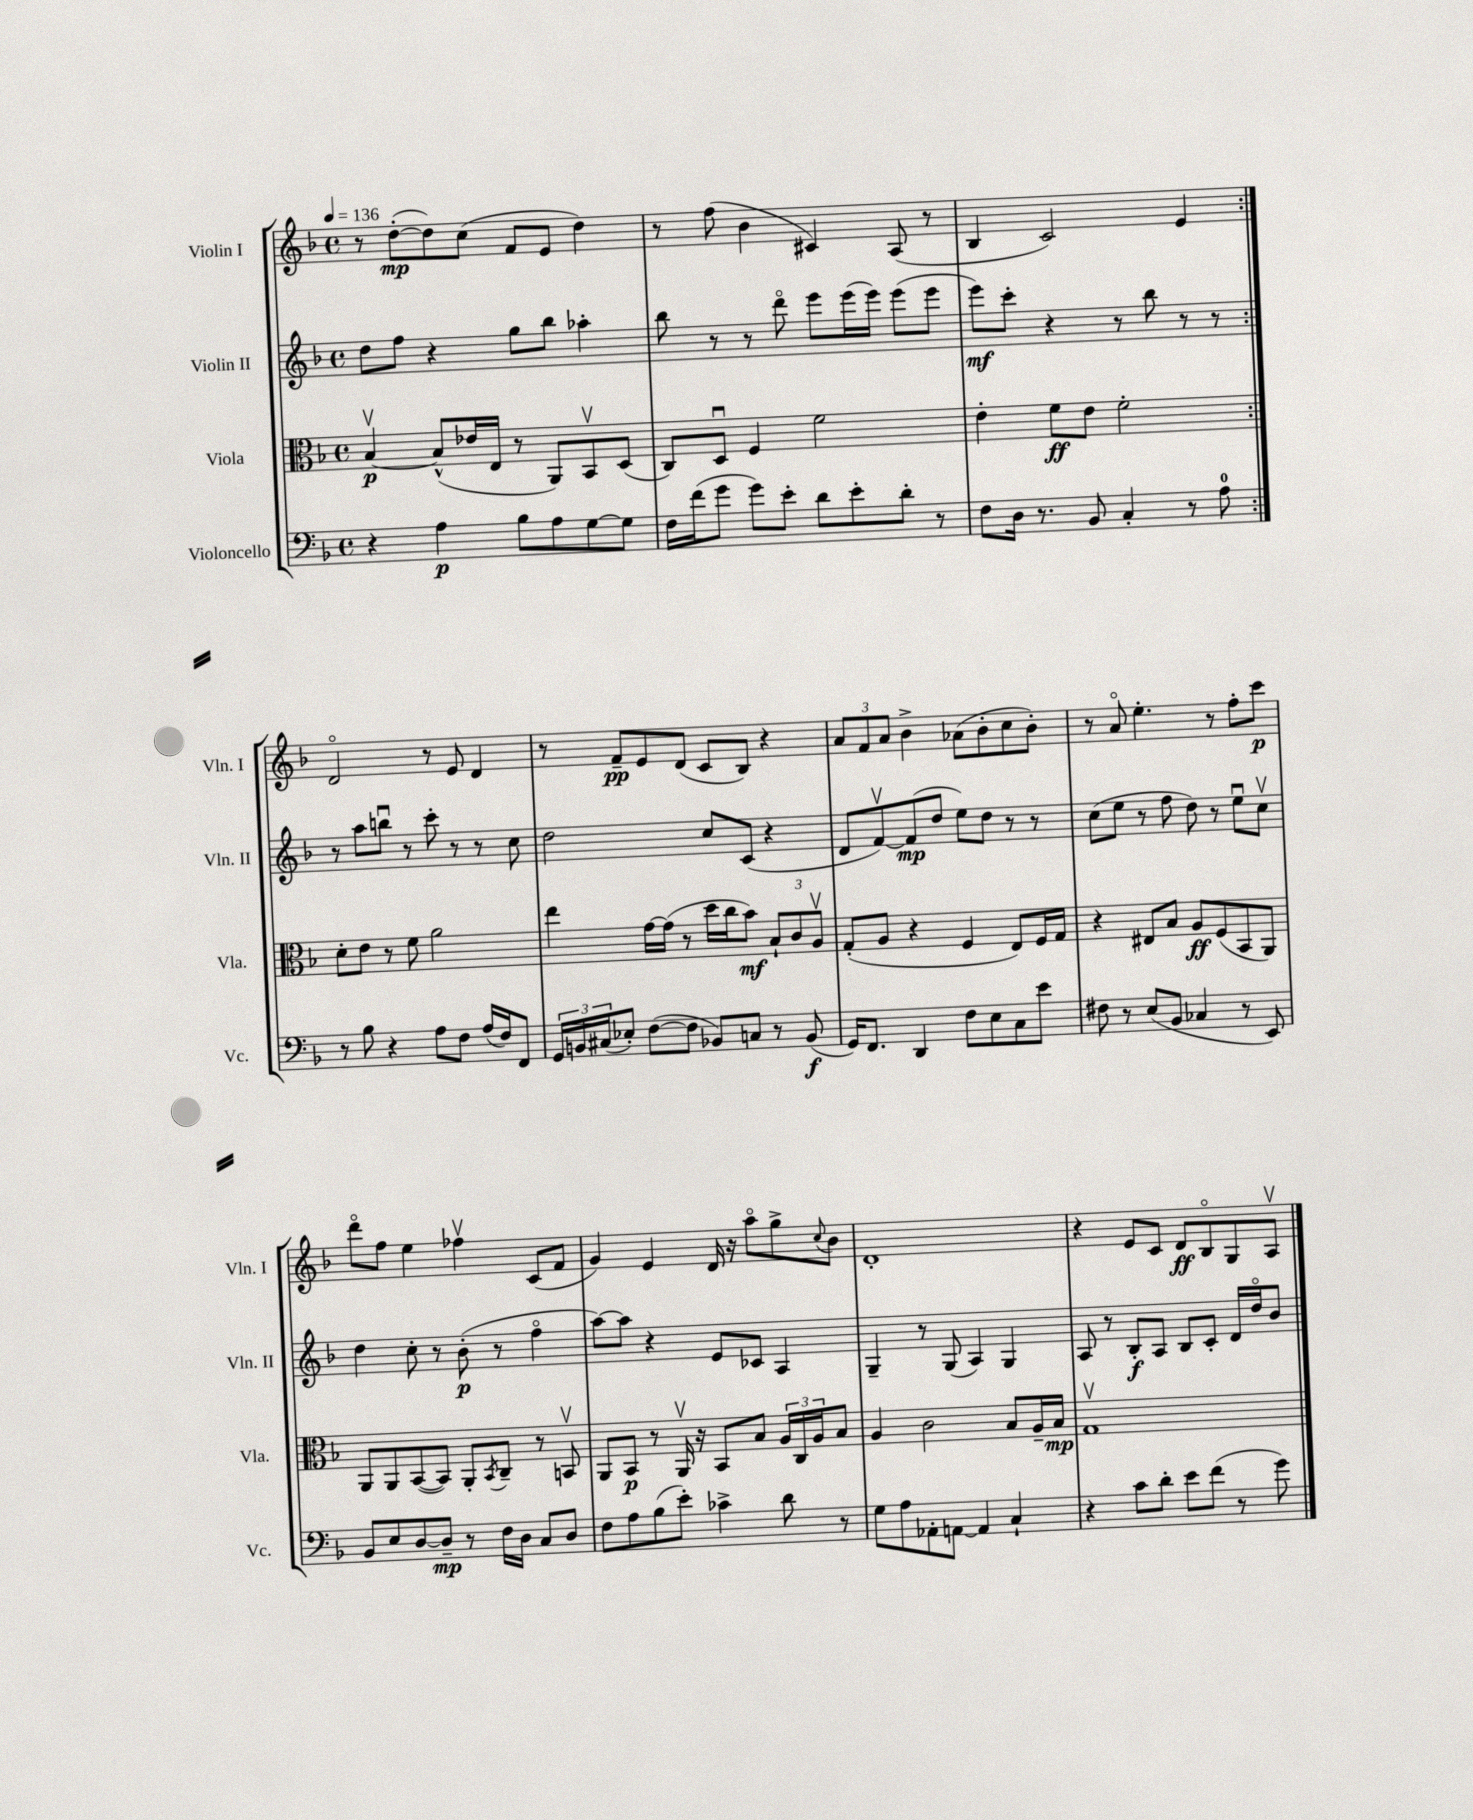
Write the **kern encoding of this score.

**kern	**kern	**kern	**kern
*staff4	*staff3	*staff2	*staff1
*clefF4	*clefC3	*clefG2	*clefG2
*k[b-]	*k[b-]	*k[b-]	*k[b-]
*M4/4	*M4/4	*M4/4	*M4/4
*met(c)	*met(c)	*met(c)	*met(c)
*MM136	*MM136	*MM136	*MM136
4r	[4B-v	8dd	8r
.	.	8ff	([8dd'
4A	(8B-^^]	4r	8dd])
.	16e-	.	(8cc
.	16E	.	.
8B-	8r	8gg	8f
8A	8AA)	8bb-	8e
[8G	8BB-v	4aa-'	4dd)
8G]	(8D	.	.
=	=	=	=
16F	8C)	8bb-	8r
(16f	.	.	.
8g	8Du	8r	(8ff
8g)	4F	8r	4b-
8e'	.	8dddo	.
8d	2f	8eee	4c#)
8e'	.	(16eee	.
.	.	16eee)	.
8d'	.	(8eee	(8A
8r	.	8eee	8r
=	=	=	=
8F	4e'	8eee)	4B-
16D	.	8ccc'	.
8.r	.	.	.
.	8f	4r	2c)
8BB-	8e	.	.
4C'	2f'	8r	.
.	.	8bb-	.
8r	.	8r	4e
8A	.	8r	.
=:|!	=:|!	=:|!	=:|!
8r	8d'	8r	2do
8B-	8e	8aa	.
4r	8r	8bbu	.
.	8f	8r	.
8A	2a	8ccc'	8r
8F	.	8r	8e
(16A	.	8r	4d
16F)	.	.	.
8FF	.	8cc	.
=	=	=	=
24GG	4ee	2dd	8r
24BB	.	.	.
(24C#	.	.	.
8E-')	.	.	8f~
([8F	[16g	.	8e
.	(16g]	.	.
8F]	8r	.	(8d
8BB-)	16dd	8cc	8c
.	16cc	.	.
8C	8b-)	(8c	8B-)
8r	12B-`	4r	4r
.	12c	.	.
(8BB-	.	.	.
.	12Av	.	.
=	=	=	=
16GG)	(8G'	8d	12a
8.FF	.	.	.
.	.	.	12f
.	8A	[8fv)	.
.	.	.	12a
4DD	4r	(8f]	4b-^
.	.	8dd	.
8F	4F	8ee)	(8a-
8E	.	8dd	8b-'
8C	8E)	8r	8cc
8e	16F	8r	8b-')
.	16G	.	.
=	=	=	=
8F#	4r	(8cc	8r
8r	.	8ee	8ao
(8E	8E#	8r	4.ee'
8BB-	8B-	8ff	.
4C-	8A	8dd)	.
.	(8F	8r	8r
8r	8BB-	8eeu	8ff'
8EE)	8AA)	8ccv	8ccc
=	=	=	=
8BB-	8AA	4dd	8dddo
8E	8AA	.	8ff
[8D	([8BB-	8cc'	4ee
8D~]	8BB-])	8r	.
8r	8AA'	(8b-'	4ff-v
.	8qBB-	.	.
16F	8C~	8r	.
16D	.	.	.
8C	8r	4ffo	(8c
8D	8BBv	.	8f
=	=	=	=
8F	8AA	[8aa)	4g)
8A	8BB-	8aa]	.
(8B-	8r	4r	4e
8e')	16AAv	.	.
.	16r	.	.
4c-^	8BB-	8e	16d
.	.	.	16r
.	8B-	8c-	8aao
8d	24A	4A	8gg^
.	24C	.	.
.	24A	.	.
.	.	.	8qqcc
8r	8B-	.	8b-
=	=	=	=
8G	4A	4G~	1d'
8A	.	.	.
8AA-'	2c	8r	.
[8AA	.	(8G	.
4AA]	.	4A)	.
4C`	8B-	4G	.
.	16A~	.	.
.	16B-	.	.
=	=	=	=
4r	1Gv	8A	4r
.	.	8r	.
8c	.	8B-'	8e
8d'	.	8A	8c
8e	.	8B-	8d
(8f	.	8c'	8B-o
8r	.	16d	8G
.	.	16ddo	.
8g)	.	8b-	8Av
==	==	==	==
*-	*-	*-	*-
